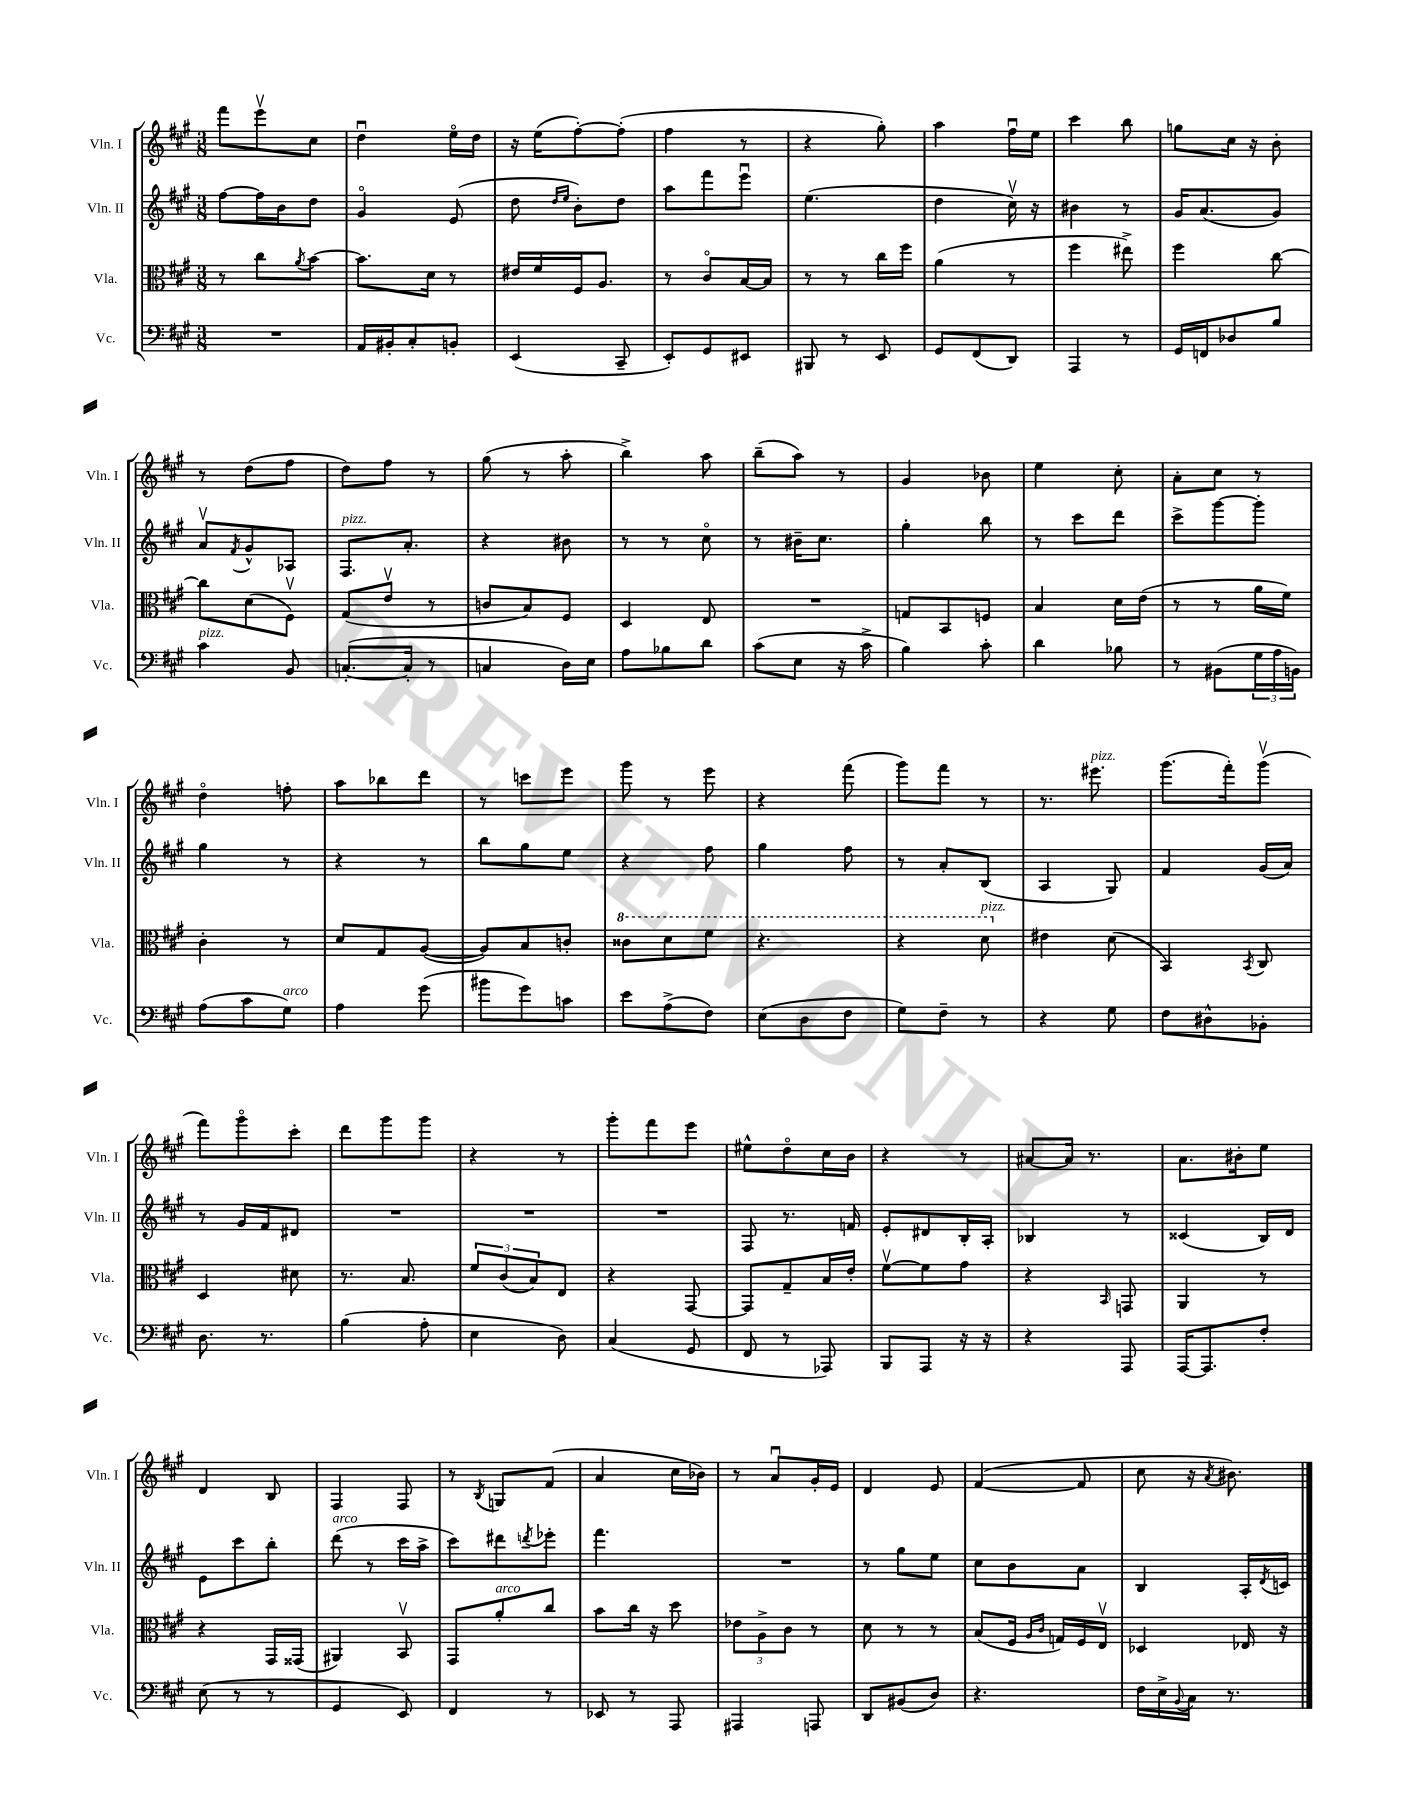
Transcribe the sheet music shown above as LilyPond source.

<<
\new StaffGroup <<
\new Staff = "s0" \with { instrumentName = "Vln. I" shortInstrumentName = "Vln. I" } {
    \clef treble \key a \major \numericTimeSignature \time 3/8
    fis'''8 e'''8\upbow cis''8 |
    d''4\downbow e''16\flageolet d''16 |
    r16 e''16( fis''8~-.) fis''8-.( |
    fis''4 r8 |
    r4 gis''8-.) |
    a''4 fis''16\downbow e''16 |
    cis'''4 b''8 |
    g''8 cis''16 r16 b'8-. |
    r8 d''8( fis''8 |
    d''8) fis''8 r8 |
    gis''8( r8 a''8-. |
    b''4->) a''8 |
    b''8--( a''8) r8 |
    gis'4 bes'8 |
    e''4 cis''8-. |
    a'8-. cis''8 r8 |
    d''4\flageolet f''8-. |
    a''8 bes''8 d'''8 |
    r8 c'''8 e'''8 |
    gis'''8 r8 e'''8 |
    r4 fis'''8( |
    gis'''8) fis'''8 r8 |
    r8. eis'''8.^\markup { \italic "pizz." } |
    gis'''8.( fis'''16-.) gis'''8\upbow( |
    fis'''8) gis'''8\flageolet cis'''8-. |
    d'''8 gis'''8 gis'''8 |
    r4 r8 |
    gis'''8-. fis'''8 e'''8 |
    eis''8-^ d''8\flageolet cis''16 b'16 |
    r4 r8 |
    ais'8~ ais'16 r8. |
    a'8. bis'16-. e''8 |
    d'4 b8 |
    fis4 fis8 |
    r8 \acciaccatura { b8 } g8 fis'8( |
    a'4 cis''16 bes'16) |
    r8 a'8\downbow gis'16-. e'16 |
    d'4 e'8 |
    fis'4~( fis'8 |
    cis''8 r16 \acciaccatura { a'8 } bis'8.) \bar "|." |
}
\new Staff = "s1" \with { instrumentName = "Vln. II" shortInstrumentName = "Vln. II" } {
    \clef treble \key a \major \numericTimeSignature \time 3/8
    fis''8~ fis''16 b'16 d''8 |
    gis'4\flageolet e'8( |
    d''8 \grace { d''16 e''16 } b'8-.) d''8 |
    a''8 fis'''8 e'''8\downbow |
    e''4.( |
    d''4 cis''16\upbow) r16 |
    bis'4 r8 |
    gis'16 a'8.( gis'8) |
    a'8\upbow \acciaccatura { fis'8 } gis'8-^ aes8 |
    fis8.^\markup { \italic "pizz." } a'8.-. |
    r4 bis'8 |
    r8 r8 cis''8\flageolet |
    r8 bis'16-- cis''8. |
    gis''4-. b''8 |
    r8 cis'''8 d'''8 |
    cis'''8-> gis'''8~ gis'''8-. |
    gis''4 r8 |
    r4 r8 |
    b''8 gis''8 e''8 |
    r4 fis''8 |
    gis''4 fis''8 |
    r8 a'8-. b8( |
    a4 gis8) |
    fis'4 gis'16( a'16) |
    r8 gis'16 fis'16 dis'8 |
    R4. |
    R4. |
    R4. |
    fis8 r8. f'16 |
    e'8-. dis'8 b16-. a16-. |
    bes4 r8 |
    cisis'4( b16) d'16 |
    e'8 cis'''8 b''8-. |
    d'''8^\markup { \italic "arco" }( r8 cis'''16 a''16-> |
    cis'''8) dis'''8 \acciaccatura { d'''8 } ees'''8-. |
    fis'''4. |
    R4. |
    r8 gis''8 e''8 |
    cis''8 b'8 a'8 |
    b4 a16-. \acciaccatura { d'8 } c'16 \bar "|." |
}
\new Staff = "s2" \with { instrumentName = "Vla." shortInstrumentName = "Vla." } {
    \clef alto \key a \major \numericTimeSignature \time 3/8
    r8 cis''8 \acciaccatura { a'8 } b'8~ |
    b'8. d'16 r8 |
    eis'16 fis'16 fis16 a8. |
    r8 cis'8\flageolet b16~ b16 |
    r8 r8 cis''16 fis''16 |
    a'4( r8 |
    fis''4 eis''8->) |
    fis''4 cis''8~ |
    cis''8 d'8( fis8\upbow) |
    gis8( e'8\upbow r8 |
    c'8 b8) fis8 |
    d4 e8 |
    R4. |
    g8 b,8 f8 |
    b4 d'16 e'16( |
    r8 r8 a'16 fis'16) |
    cis'4-. r8 |
    d'8 gis8 a8~( |
    a8) b8 c'8-. |
    \ottava #1 cisis''8 d''8 fis''8 |
    r4. |
    r4 d''8^\markup { \italic "pizz." } \ottava #0 |
    eis'4 d'8( |
    b,4) \acciaccatura { b,8 } cis8 |
    d4 dis'8 |
    r8. b8. |
    \tuplet 3/2 { fis'8 cis'8( b8) } e8 |
    r4 gis,8~ |
    gis,8 gis8-- b16 e'16-. |
    fis'8~\upbow fis'8 gis'8 |
    r4 \grace { b,16 } g,8 |
    a,4 r8 |
    r4 gis,16 gisis,16( |
    ais,4) b,8\upbow |
    gis,8 a'8-.^\markup { \italic "arco" } cis''8 |
    b'8 cis''16 r16 d''8 |
    \tuplet 3/2 { ees'8 a8-> cis'8 } r8 |
    d'8 r8 r8 |
    b8( fis16 \grace { a16 cis'16 } g16) fis16 e16\upbow |
    des4 ees16 r16 \bar "|." |
}
\new Staff = "s3" \with { instrumentName = "Vc." shortInstrumentName = "Vc." } {
    \clef bass \key a \major \numericTimeSignature \time 3/8
    R4. |
    a,16 bis,16-. cis8-. b,8-. |
    e,4( cis,8-- |
    e,8-.) gis,8 eis,8 |
    bis,,8 r8 e,8 |
    gis,8 fis,8( d,8) |
    a,,4 r8 |
    gis,16 f,16 des8 b8 |
    cis'4^\markup { \italic "pizz." } b,8 |
    c8.~-.( c16-. r8 |
    c4 d16) e16 |
    a8 bes8 d'8 |
    cis'8( e8 r16 cis'16-> |
    b4) cis'8-. |
    d'4 bes8 |
    r8 bis,8( \tuplet 3/2 { gis16 a16 b,16) } |
    a8( cis'8 gis8^\markup { \italic "arco" }) |
    a4 gis'8( |
    bis'8 gis'8) c'8 |
    e'8 a8->( fis8) |
    e8( d8 fis8 |
    gis8) fis8-- r8 |
    r4 gis8 |
    fis8 dis8-^ bes,8-. |
    d8. r8. |
    b4( a8-. |
    e4 d8) |
    cis4( gis,8 |
    fis,8 r8 aes,,8) |
    b,,8 a,,8 r16 r16 |
    r4 a,,8 |
    a,,16~ a,,8. fis8-. |
    e8( r8 r8 |
    gis,4 e,8) |
    fis,4 r8 |
    ees,8 r8 a,,8 |
    ais,,4 a,,8 |
    d,8 bis,8( d8) |
    r4. |
    fis16 e16-> \appoggiatura { b,8 } cis16 r8. \bar "|." |
}
>>
>>
\layout { \context { \Score \remove "Bar_number_engraver" } }
